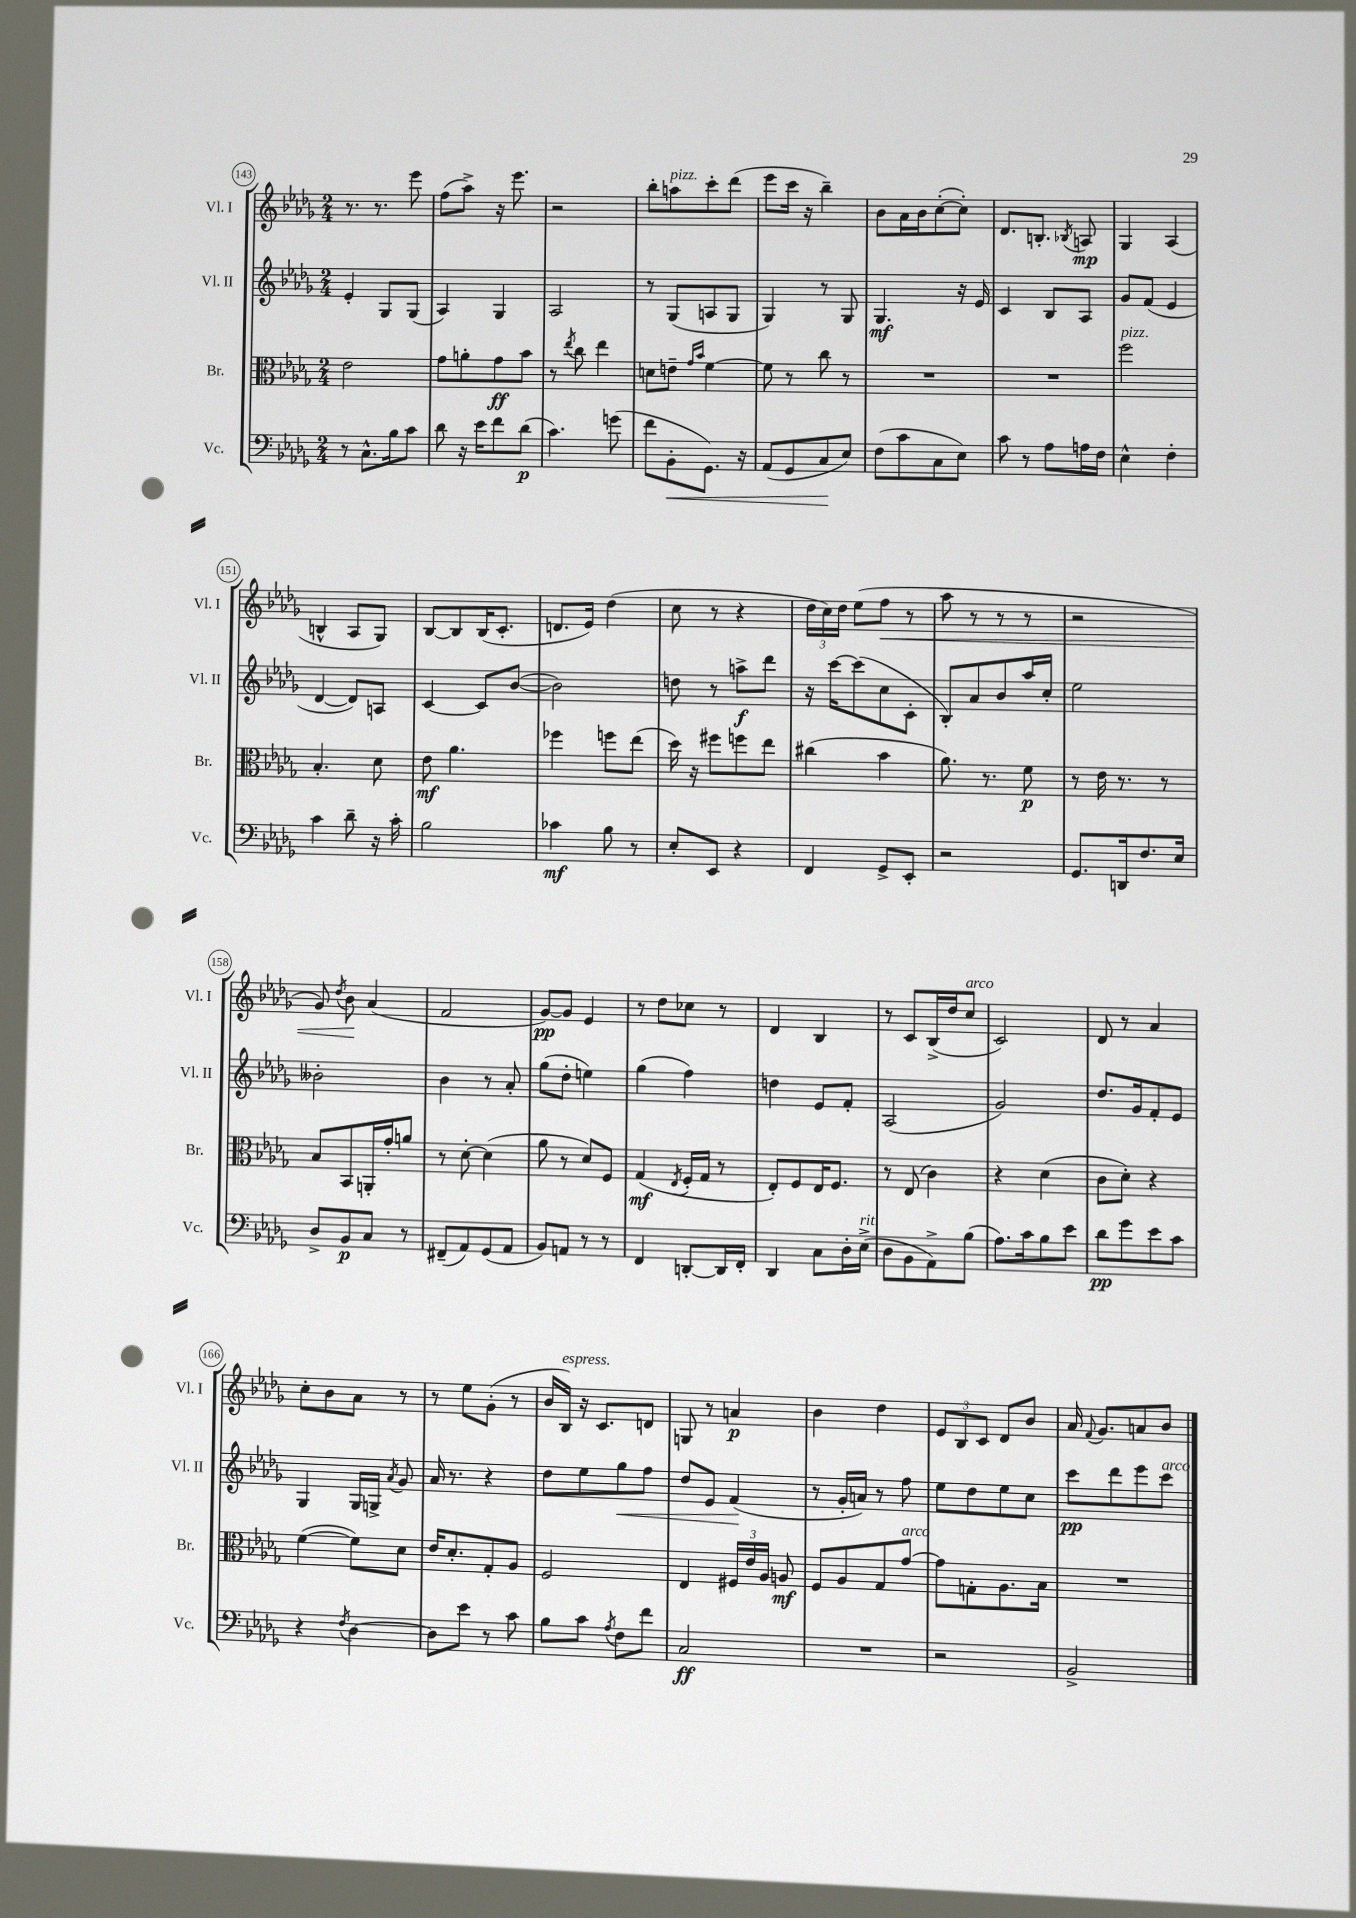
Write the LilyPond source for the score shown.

<<
\new StaffGroup <<
\new Staff = "s0" \with { instrumentName = "Vl. I" shortInstrumentName = "Vl. I" } {
    \clef treble \key des \major \numericTimeSignature \time 2/4
    \autoBeamOff r8. r8. ees'''8 |
    f''8[( aes''8]->) r16 ees'''8. |
    r2 |
    bes''8[-. a''8^\markup { \italic "pizz." } c'''8-. des'''8]( |
    ees'''8[ c'''16] r16 bes''4--) |
    bes'8[ aes'16 bes'16 c''8~-.( c''8]-.) |
    des'8.[ b8.]-. \acciaccatura { bes8 } a8\mp |
    ges4 aes4( |
    b4-^ aes8[ ges8]) |
    bes8[~ bes8 bes16( c'8.]-. |
    d'8.[ ees'16]) des''4( |
    c''8 r8 r4 |
    \tuplet 3/2 { des''16[ c''16) des''16] } ees''8[( f''8]\< r8 |
    aes''8 r8 r8 r8 |
    r2 |
    ges'8) \acciaccatura { des''8 } bes'8\! aes'4( |
    f'2 |
    ges'8[~\pp) ges'8] ees'4 |
    r8 des''8[ ces''8] r8 |
    des'4 bes4 |
    r8 c'8[ bes16->( des''16 c''8]^\markup { \italic "arco" } |
    c'2) |
    des'8 r8 aes'4 |
    c''8[-. bes'8 aes'8] r8 |
    r8 ees''8[ ges'8]-.( r8 |
    bes'16[ bes16]^\markup { \italic "espress." }) r16 c'8.[ d'8] |
    g8 r8 a'4\p |
    bes'4 des''4 |
    \tuplet 3/2 { ees'8[ bes8 c'8] } des'8[ bes'8] |
    aes'16 \appoggiatura { f'8 } ges'8.[ a'8 bes'8] \bar "|." |
}
\new Staff = "s1" \with { instrumentName = "Vl. II" shortInstrumentName = "Vl. II" } {
    \clef treble \key des \major \numericTimeSignature \time 2/4
    \autoBeamOff ees'4-. ges8[ ges8]( |
    aes4) ges4 |
    aes2 |
    r8 ges8[( a8 ges8] |
    ges4) r8 ges8 |
    ges4.\mf r16 ees'16 |
    c'4 bes8[ aes8] |
    ges'8[ f'8]( ees'4 |
    des'4~ des'8[) a8] |
    c'4~ c'8[ bes'8]~( |
    bes'2) |
    d''8 r8 a''8[->\f des'''8] |
    r16 c'''16[~ c'''8( c''8 c'8]-. |
    bes8[-.) aes'8 bes'8 aes''16 c''16]-. |
    ees''2 |
    beses'2-. |
    bes'4 r8 aes'8-. |
    ges''8[( des''8]-. e''4) |
    ges''4( f''4) |
    d''4 ees'8[ f'8]-. |
    aes2( |
    ges'2) |
    des''8.[ ges'16 f'8-. ees'8] |
    ges4 ges16[ g16]-> \acciaccatura { aes'8 } ges'8 |
    aes'16 r8. r4 |
    des''8[ ees''8 ges''8\< f''8] |
    des''8[ ees'8] f'4\!( |
    r8 ges'16[-. a'16]) r8 f''8 |
    ees''8[ des''8 ees''8 c''8] |
    c'''8[\pp des'''8 ees'''8 c'''8]^\markup { \italic "arco" } \bar "|." |
}
\new Staff = "s2" \with { instrumentName = "Br." shortInstrumentName = "Br." } {
    \clef alto \key des \major \numericTimeSignature \time 2/4
    \autoBeamOff ees'2 |
    ges'8[ a'8-. ges'8\ff bes'8] |
    r8 \acciaccatura { ees''8 } c''8 ees''4 |
    d'8[ e'8]-- \grace { ges'16[ bes'16] } f'4~ |
    f'8 r8 c''8 r8 |
    R2 |
    R2 |
    f''2^\markup { \italic "pizz." } |
    bes4.-. des'8 |
    ees'8\mf aes'4. |
    fes''4 f''8[ ees''8]( |
    des''16) r16 fis''8[ f''8 ees''8] |
    cis''4( bes'4 |
    aes'8.) r8. f'8\p |
    r8 ees'16 r8. r8 |
    bes8[ bes,8 a,16-. ges'16-. a'8] |
    r8 des'8~-. des'4( |
    aes'8 r8 des'8[) f8] |
    ges4\mf( \acciaccatura { ees8 } f16[-. ges16] r8 |
    ees8[-.) f8 ees16 f8.] |
    r8 ees8( c'4) |
    r4 des'4( |
    c'8[ des'8]-.) r4 |
    f'4~( f'8[) des'8] |
    ees'16[ des'8.-. ges8-. aes8] |
    f2 |
    ees4 \tuplet 3/2 { fis16[ ees'16 aes16] } a8\mf |
    f8[ aes8 ges8 ges'8]~^\markup { \italic "arco" } |
    ges'8[ g8-. aes8. bes16] |
    R2 \bar "|." |
}
\new Staff = "s3" \with { instrumentName = "Vc." shortInstrumentName = "Vc." } {
    \clef bass \key des \major \numericTimeSignature \time 2/4
    \autoBeamOff r8 c8.[-^ bes16 c'8] |
    des'8 r16 ees'16[ f'8 des'8]\p( |
    c'4.) g'8( |
    f'8[ bes,8-.\< ges,8.]) r16 |
    aes,8[( ges,8 c8\! ees8]) |
    f8[( c'8 c8 ees8]) |
    c'8 r8 aes8[ a16 f16] |
    ees4-^ f4-. |
    c'4 des'8-- r16 c'16-. |
    bes2 |
    ces'4\mf bes8 r8 |
    ees8[-. ees,8] r4 |
    f,4 ges,8[-> ees,8]-. |
    r2 |
    ges,8.[ d,16 f8. ees16] |
    des8[-> bes,8\p c8] r8 |
    fis,8[--( aes,8) ges,8( aes,8] |
    bes,8[) a,8] r8 r8 |
    f,4 d,8[~-. d,16 f,16]-. |
    des,4 c8[ des16-. ees16]->^\markup { \italic "rit." }( |
    des8[ bes,8 aes,8->) bes8]( |
    aes8.[) c'16 bes8 ees'8] |
    des'8[\pp ges'8 ees'8 c'8] |
    r4 \acciaccatura { f8 } des4~ |
    des8[ ees'8] r8 c'8 |
    bes8[ c'8] \acciaccatura { aes8 } f8[ f'8] |
    c2\ff |
    R2 |
    r2 |
    bes,2-> \bar "|." |
}
>>
>>
\layout { \context { \Score currentBarNumber = #143 \override BarNumber.stencil = #(make-stencil-circler 0.1 0.3 ly:text-interface::print) } }
